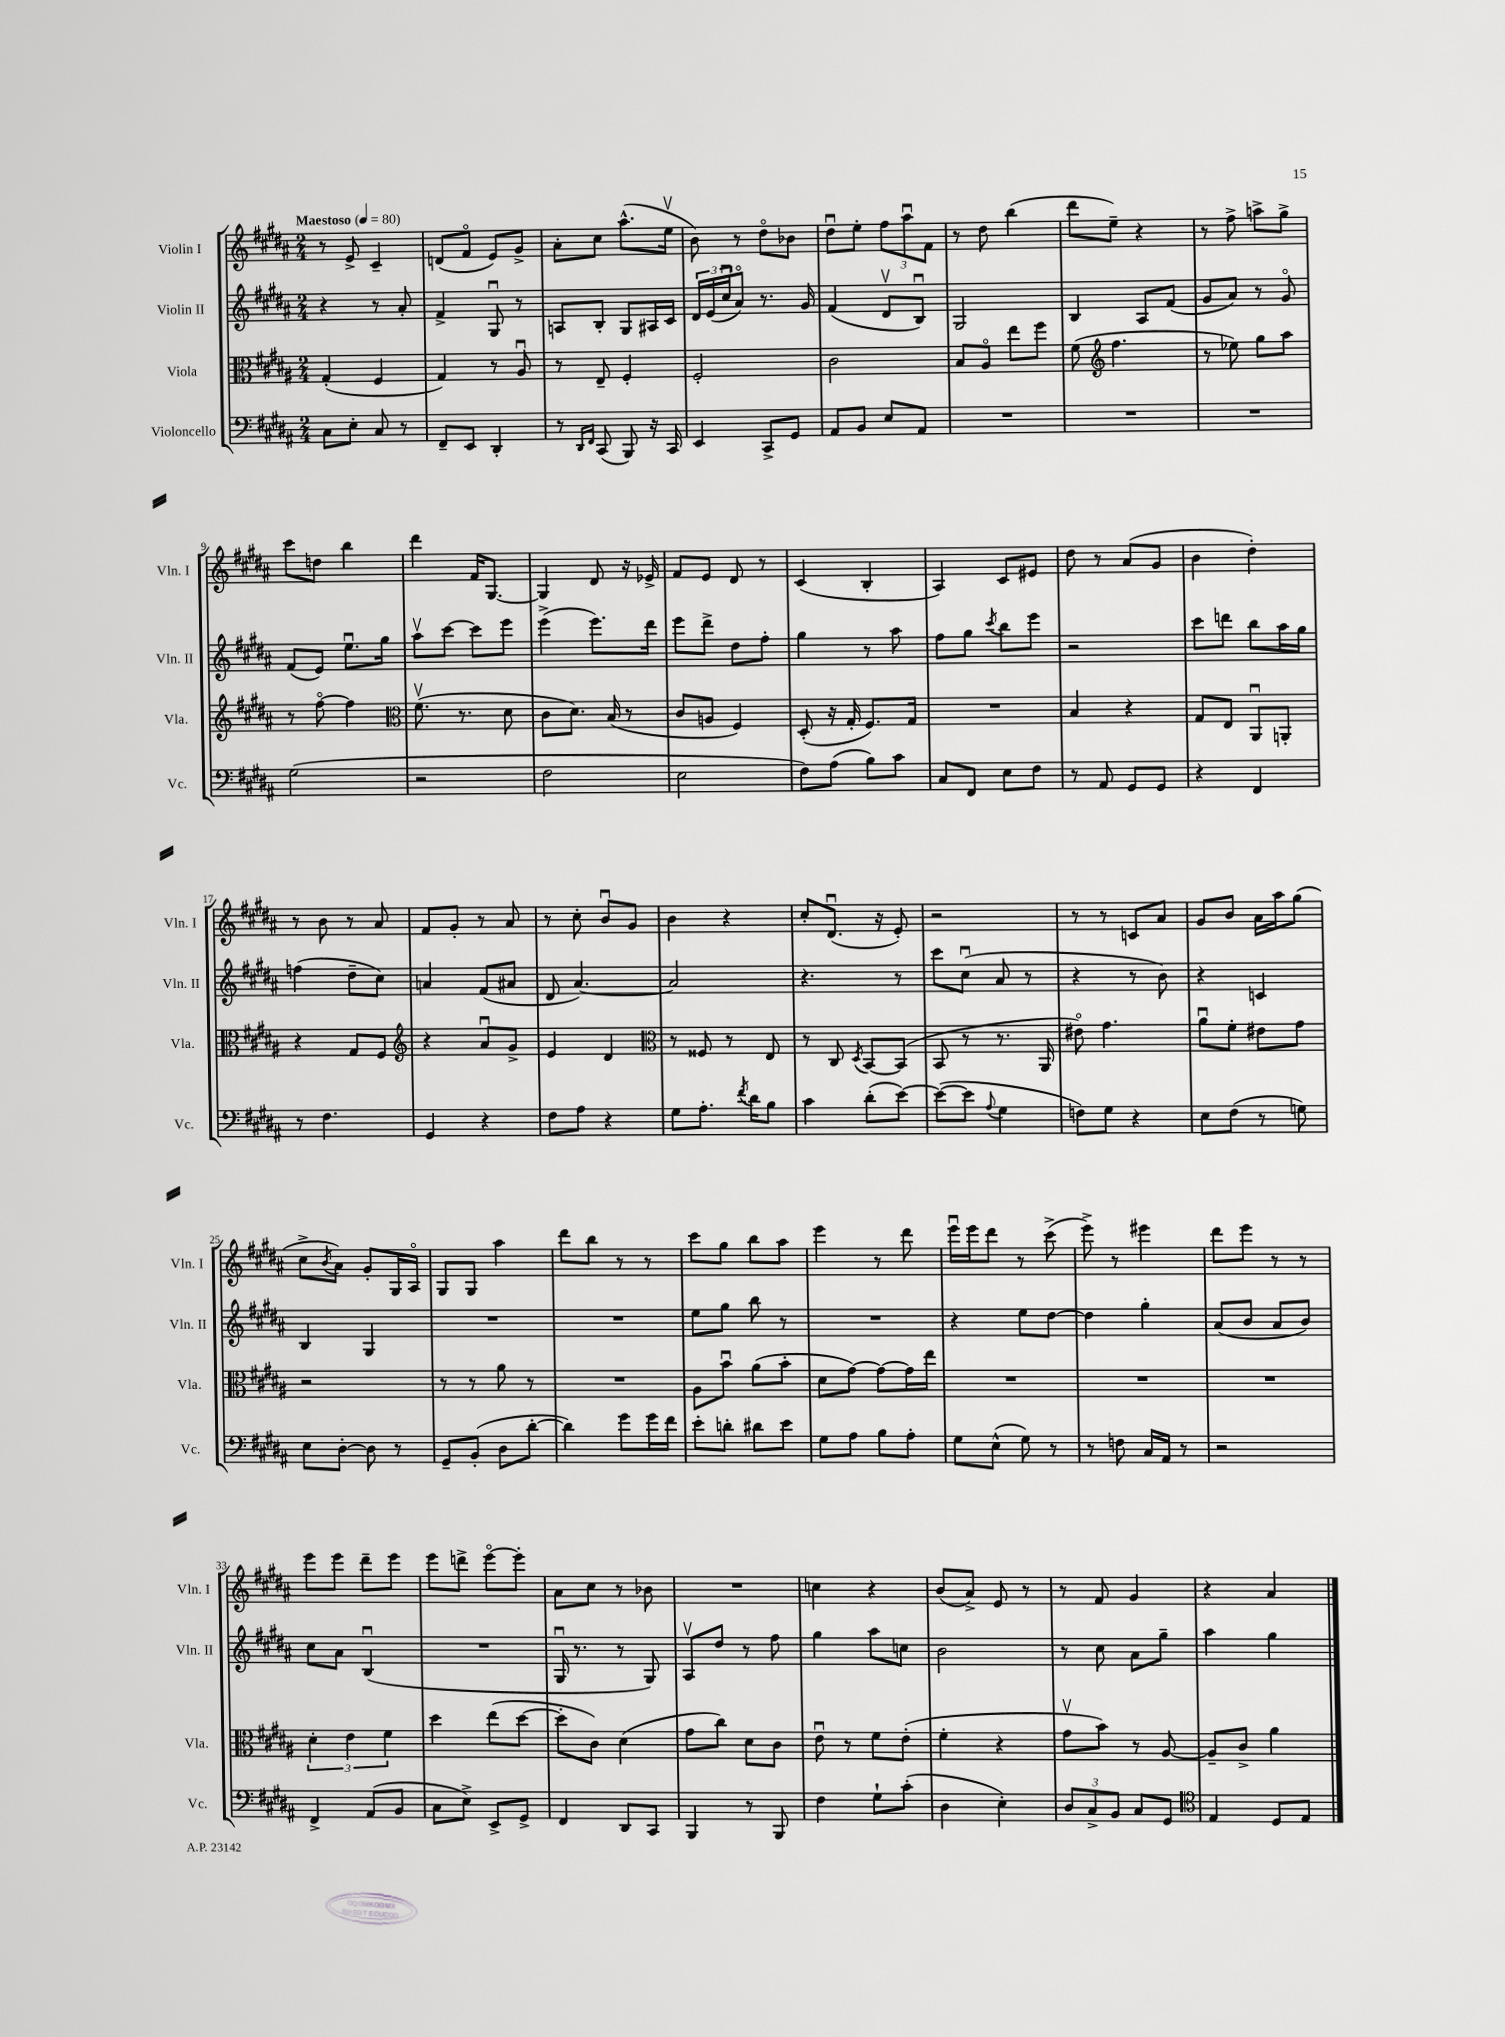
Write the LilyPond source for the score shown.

<<
\new StaffGroup <<
\new Staff = "s0" \with { instrumentName = "Violin I" shortInstrumentName = "Vln. I" } {
    \clef treble \key b \major \numericTimeSignature \time 2/4 \tempo "Maestoso" 4 = 80
    r8 e'8-> cis'4-- |
    d'8( fis'8\flageolet e'8) gis'8-> |
    ais'8-. cis''8 ais''8.-^( e''16\upbow |
    b'8) r8 dis''8\flageolet bes'8 |
    dis''8\downbow e''8-. \tuplet 3/2 { fis''8 ais''8\downbow fis'8 } |
    r8 dis''8 b''4( |
    dis'''8 e''8--) r4 |
    r8 fis''8-> a''8-> gis''8-> |
    cis'''8 d''8 b''4 |
    dis'''4 fis'16 gis8.~ |
    gis4 dis'8 r16 ees'16-> |
    fis'8 e'8 dis'8 r8 |
    cis'4( b4-. |
    ais4) cis'8 eis'8 |
    dis''8 r8 ais'8( gis'8 |
    b'4 dis''4-.) |
    r8 b'8 r8 ais'8 |
    fis'8 gis'8-. r8 ais'8 |
    r8 cis''8-. b'8\downbow gis'8 |
    b'4 r4 |
    cis''8-. dis'8.\downbow( r16 e'8-.) |
    r2 |
    r8 r8 c'8 ais'8 |
    gis'8 b'8 ais'16 ais''16 gis''8( |
    cis''8-> \acciaccatura { b'8 } ais'8) gis'8-. gis16 ais16\flageolet |
    gis8 gis8 ais''4 |
    dis'''8 b''8 r8 r8 |
    cis'''8 gis''8 b''8 ais''8 |
    e'''4 r8 dis'''8 |
    e'''16\downbow e'''16 dis'''8 r8 cis'''8->( |
    e'''8->) r8 eis'''4 |
    dis'''8 e'''8 r8 r8 |
    e'''8 e'''8 dis'''8-- e'''8 |
    e'''8 d'''8-> e'''8~\flageolet e'''8-. |
    ais'8 cis''8 r8 bes'8 |
    R2 |
    c''4 r4 |
    b'8( ais'8->) e'8 r8 |
    r8 fis'8 gis'4 |
    r4 ais'4 \bar "|." |
}
\new Staff = "s1" \with { instrumentName = "Violin II" shortInstrumentName = "Vln. II" } {
    \clef treble \key b \major \numericTimeSignature \time 2/4
    r4 r8 ais'8-. |
    fis'4-> gis8\downbow r8 |
    a8 b8-. gis8 ais16 cis'16 |
    \tuplet 3/2 { dis'16 e'16( cis''16\downbow } ais'8\flageolet) r8. gis'16 |
    fis'4( dis'8\upbow b8\downbow) |
    gis2 |
    b4 ais8 fis'8( |
    gis'8 ais'8) r8 gis'8\flageolet |
    fis'8( e'8) e''8.\downbow gis''16 |
    ais''8\upbow cis'''8~ cis'''8 e'''8 |
    e'''4->( e'''8.) dis'''16 |
    e'''8 dis'''8-> dis''8 fis''8-. |
    gis''4 r8 ais''8 |
    fis''8 gis''8 \acciaccatura { cis'''8 } b''8 e'''8 |
    r2 |
    cis'''8 d'''8 b''8 ais''16 gis''16 |
    f''4( dis''8-- cis''8) |
    a'4 fis'8( ais'8 |
    dis'8 ais'4.~) |
    ais'2 |
    r4. r8 |
    cis'''8 cis''8\downbow( ais'8 r8 |
    r4 r8 b'8) |
    r4 c'4 |
    b4 gis4 |
    R2 |
    R2 |
    e''8 gis''8 b''8 r8 |
    R2 |
    r4 e''8 dis''8~ |
    dis''4 gis''4-. |
    ais'8( b'8 ais'8 b'8) |
    cis''8 ais'8 b4\downbow( |
    R2 |
    gis16\downbow r8. r8 gis8) |
    ais8\upbow dis''8 r8 fis''8 |
    gis''4 ais''8 c''8 |
    b'2 |
    r8 cis''8 ais'8 gis''8-- |
    ais''4 gis''4 \bar "|." |
}
\new Staff = "s2" \with { instrumentName = "Viola" shortInstrumentName = "Vla." } {
    \clef alto \key b \major \numericTimeSignature \time 2/4
    gis4-.( fis4 |
    gis4) r8 ais8\downbow |
    r8 e8-- fis4-. |
    fis2-. |
    cis'2 |
    b8 ais8\flageolet e''8 fis''8 |
    fis'8( \clef treble fis''4. |
    r8 ees''8) gis''8 ais''8 |
    r8 fis''8~\flageolet fis''4 |
    \clef alto fis'8.\upbow( r8. dis'8 |
    cis'8 dis'8.) b16( r8 |
    cis'8 a8 fis4) |
    dis8-.( r16 gis16-. fis8.) gis16 |
    R2 |
    b4 r4 |
    gis8 e8 ais,8\downbow a,8-. |
    r4 gis8 fis8 |
    \clef treble r4 ais'8\downbow gis'8-> |
    e'4 dis'4 |
    \clef alto r8 fisis8 r8 e8 |
    r8 cis8 \acciaccatura { dis8 } b,8~ b,8( |
    b,8 r8 r8. ais,16 |
    eis'8\flageolet) gis'4. |
    ais'8\downbow fis'8-. eis'8 gis'8 |
    r2 |
    r8 r8 ais'8 r8 |
    R2 |
    ais8 b'8\downbow ais'8( b'8-. |
    dis'8 gis'8~) gis'8~ gis'16 e''16 |
    R2 |
    R2 |
    R2 |
    \tuplet 3/2 { dis'4-. e'4 fis'4 } |
    dis''4 e''8( dis''8~ |
    dis''8-. cis'8) dis'4( |
    gis'8 cis''8) dis'8 cis'8 |
    e'8\downbow r8 fis'8 e'8-.( |
    fis'4-. r4 |
    gis'8\upbow b'8) r8 ais8~ |
    ais8-- cis'8-> ais'4 \bar "|." |
}
\new Staff = "s3" \with { instrumentName = "Violoncello" shortInstrumentName = "Vc." } {
    \clef bass \key b \major \numericTimeSignature \time 2/4
    cis8 e8-. cis8 r8 |
    fis,8-- e,8 dis,4-. |
    r8 \grace { dis,16 fis,16 } cis,8( b,,8) r16 cis,16 |
    e,4 cis,8-> gis,8 |
    ais,8 b,8 e8 ais,8 |
    R2 |
    R2 |
    R2 |
    gis2( |
    r2 |
    fis2 |
    e2 |
    fis8) ais8( b8) cis'8 |
    cis8 fis,8 e8 fis8 |
    r8 ais,8 gis,8 gis,8 |
    r4 fis,4 |
    r8 fis4. |
    gis,4 r4 |
    fis8 ais8 r4 |
    gis8 ais8.-. \acciaccatura { fis'8 } dis'16 b8 |
    cis'4 dis'8-.( e'8~) |
    e'8~( e'8 \appoggiatura { ais8 } gis4 |
    f8) gis8 r4 |
    e8 fis8( r8 g8) |
    e8 dis8~-. dis8 r8 |
    gis,8-- b,8-.( dis8 dis'8~-. |
    dis'4) gis'8 gis'16 fis'16 |
    e'8-. d'8-. dis'8 e'8 |
    gis8 ais8 b8 ais8-. |
    gis8 e8-^( gis8) r8 |
    r8 f8 cis16 ais,16 r8 |
    r2 |
    fis,4-> ais,8( b,8 |
    cis8 e8->) e,8-> gis,8-> |
    fis,4 dis,8 cis,8 |
    b,,4 r8 b,,8 |
    fis4 gis8-! cis'8-.( |
    dis4 e4-.) |
    \tuplet 3/2 { dis8 cis8-> b,8 } cis8 gis,8 |
    \clef tenor e4 dis8 e8 \bar "|." |
}
>>
>>
